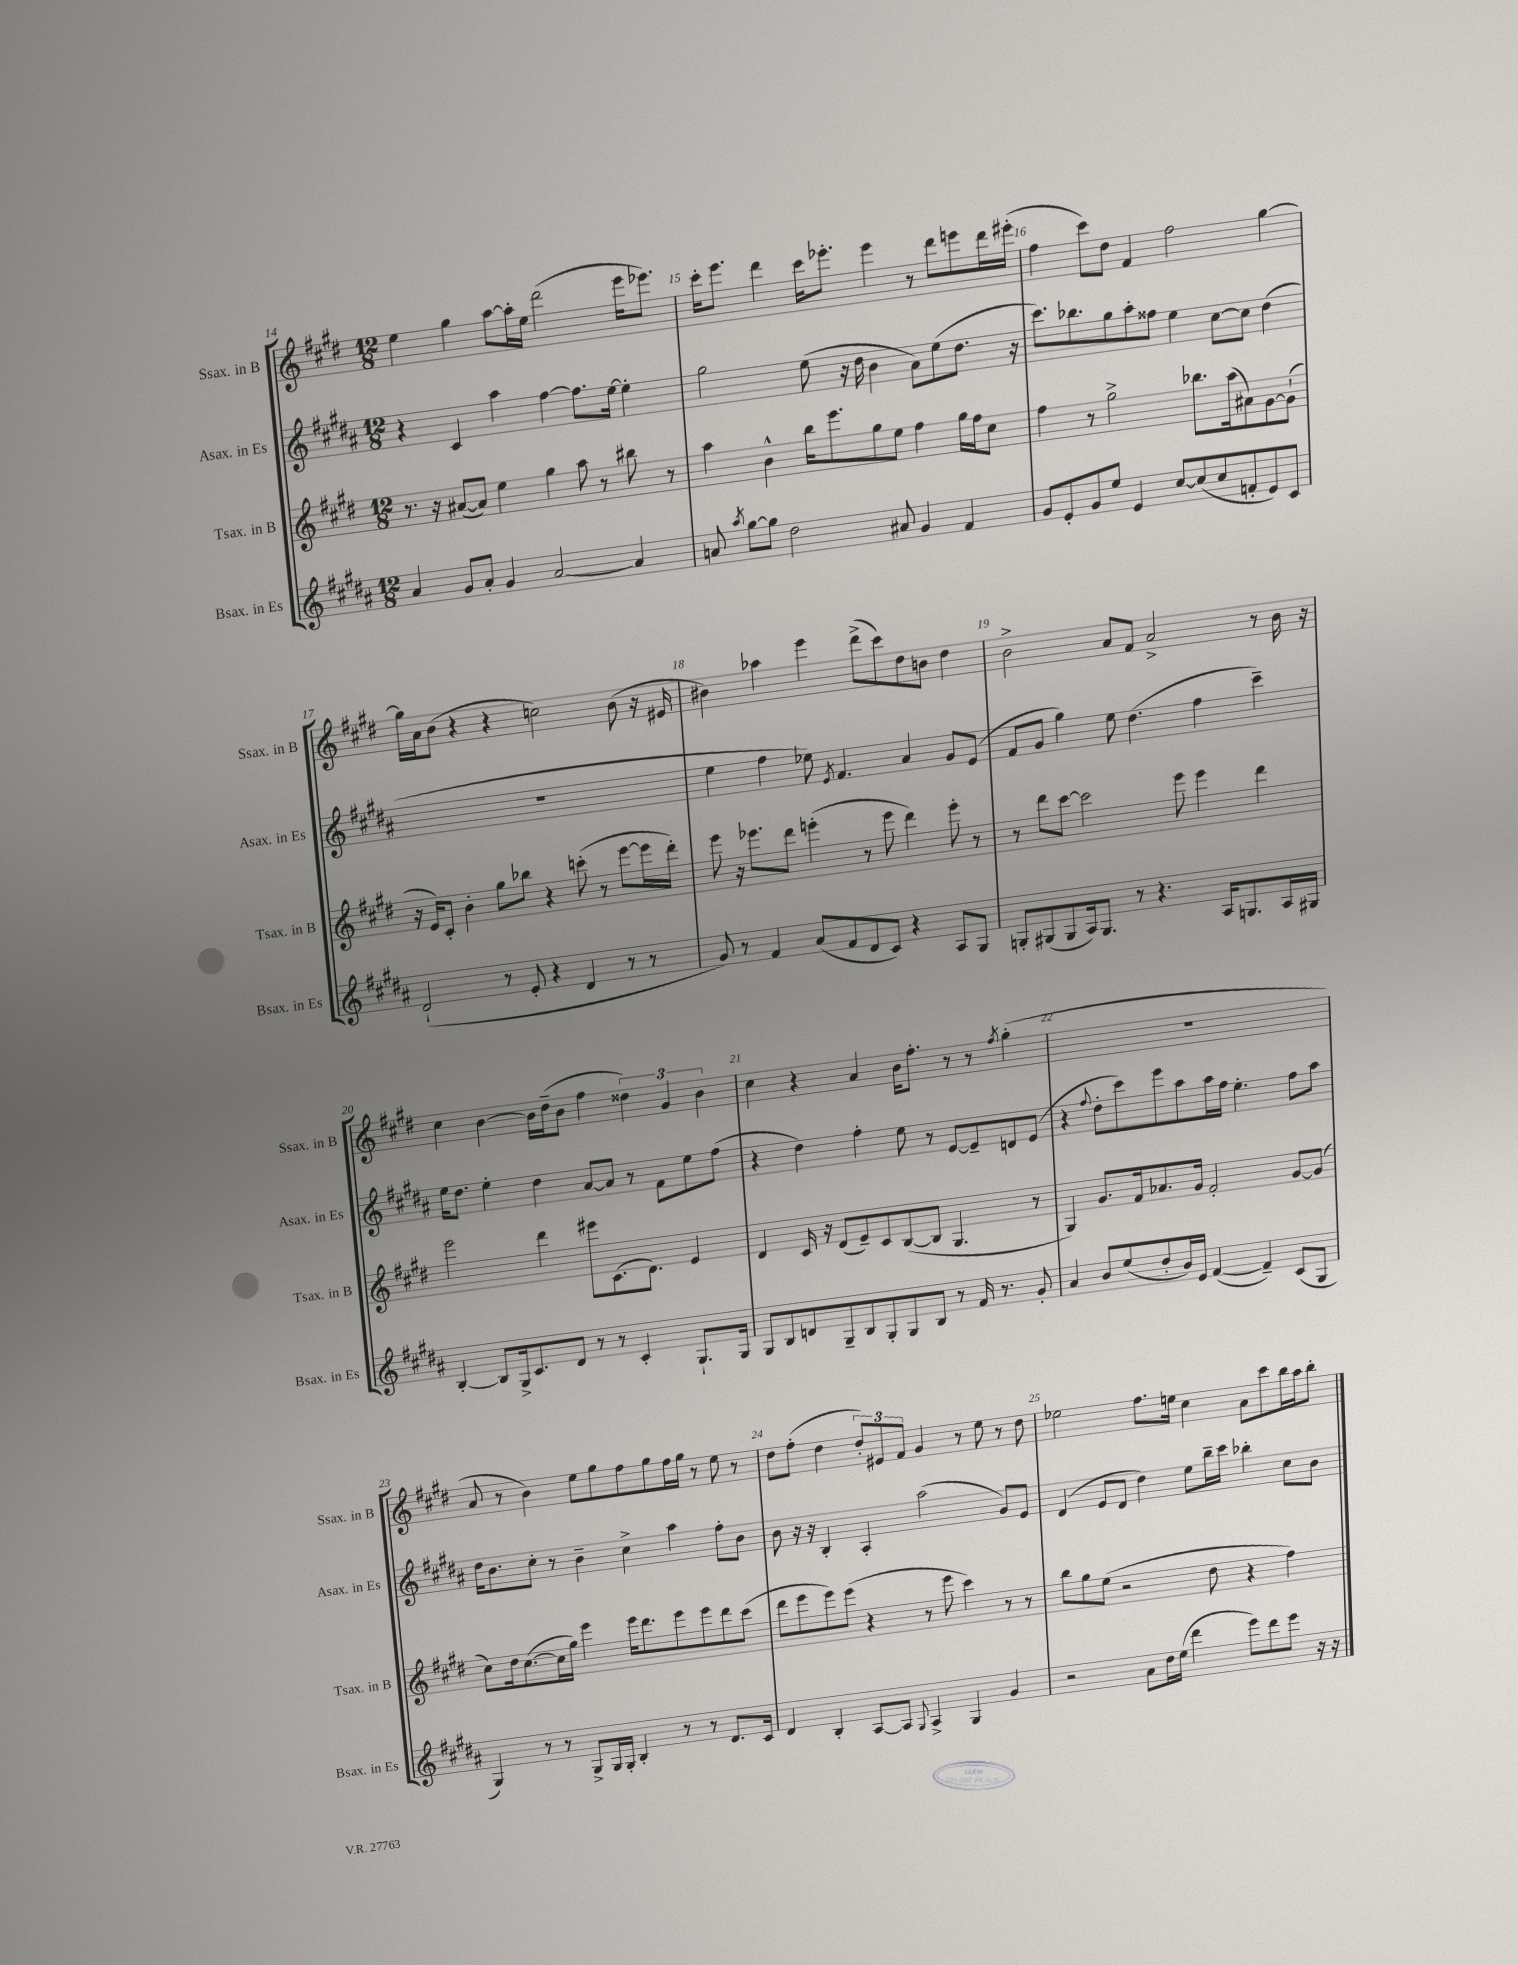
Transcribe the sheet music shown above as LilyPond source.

<<
\new StaffGroup <<
\new Staff = "s0" \with { instrumentName = "Ssax. in B" shortInstrumentName = "Ssax. in B" } {
    \clef treble \key e \major \numericTimeSignature \time 12/8
    \autoBeamOff e''4 gis''4 a''8[~ a''16-. e''16] dis'''2( e'''16[ ees'''8.]) |
    cis'''16[-. e'''8.] dis'''4 cis'''16[ ees'''8.]-. ees'''4 r8 dis'''8[ e'''8 dis'''16 eis'''16]-.( |
    fis''4 cis'''8[) dis''8] fis'4 fis''2 gis''4~ |
    gis''16[ a'16 b'8]( r4 r4 c''2) b'8( r16 eis'16 |
    bis'4) aes''4 e'''4 dis'''8[->( cis'''8) dis''8 b'8] dis''4 |
    b'2-> a'8[ fis'8] a'2-> r8 b'16 r16 |
    cis''4 b'4~ b'16[ dis''16--( b'8] fis''4 \tuplet 3/2 { disis''4) gis'4 b'4 } |
    cis''4 r4 a'4 b'16[ fis''8.]-. r8 r8 \acciaccatura { fis''8 } gis''4-.( |
    R1. |
    a'8 r8 b'4) e''8[ gis''8 fis''8 gis''8 fis''16 gis''16] r8 e''8 r8 |
    dis''8[ fis''8]-.( dis''4 \tuplet 3/2 { dis''8[-.) eis'8 fis'8] } gis'4 r8 e''8 r8 dis''8 |
    ees''2 fis''8.[ e''16] cis''4 a'8[ cis'''8 b''16 a''16 b''8]-. \bar "|." |
}
\new Staff = "s1" \with { instrumentName = "Asax. in Es" shortInstrumentName = "Asax. in Es" } {
    \clef treble \key b \major \numericTimeSignature \time 12/8
    \autoBeamOff r4 cis'4 ais''4 fis''4~ fis''8.[ e''16]~ e''4-. |
    gis''2 e''8( r16 dis''16 b'4 ais'8[) e''8( dis''8.] r16 |
    cis'''8.[) bes''8. gis''8 ais''8-. fisis''8] e''4 cis''8[~ cis''8] dis''4( |
    R1. |
    e''4 fis''4 ees''8) \acciaccatura { e'8 } fis'4. ais'4 gis'8[ e'8]( |
    fis'8[ gis'8] gis''4) e''8 dis''4.( fis''4 cis'''4--) |
    e''16[ dis''8.] e''4-. dis''4 ais'8[~ ais'8] r8 fis'8[ e''8 fis''8]( |
    r4 dis''4) fis''4-. e''8 r8 e'8[~ e'8-- d'8 e'8]( |
    r4 \appoggiatura { fis''8 } dis''8[-. cis'''8) e'''8 ais''8 ais''16 fis''16] e''4.-. fis''8[ ais''8] |
    dis''16[ b'8. cis''8]-. r8 b'4-- cis''4-> ais''4 fis''8[-. b'8] |
    b'8 r16 r16 b4-. ais4-. ais''2( gis'8[) e'8] |
    dis'4( e'8[ dis'8] dis''4) e''8[ b''16-- cis'''16] bes''4-. cis''8[ b'8] \bar "|." |
}
\new Staff = "s2" \with { instrumentName = "Tsax. in B" shortInstrumentName = "Tsax. in B" } {
    \clef treble \key e \major \numericTimeSignature \time 12/8
    \autoBeamOff r8. r16 ais'8[~( ais'8]) e''4 gis''4 a''8 r8 bis''8 r8 |
    a''4 b'4-^ b''16[ e'''8. gis''8 e''8] fis''4 gis''16[ fis''16 cis''8] |
    fis''4 r8 gis''2-> bes''8.[ a''16( ais'8) gis'8~ gis'8]-!( |
    r16 e'16[) cis'8]-. b'4-. gis''8[ bes''8] r4 c'''8-.( r8 e'''8[~ e'''16 dis'''16]-.) |
    e'''8 r16 ees'''8.[ dis'''8] e'''4-.( r8 e'''8 dis'''4) e'''8-. r8 |
    r8 dis'''8[ cis'''8]~ cis'''2 e'''8 e'''4 dis'''4 |
    e'''2 dis'''4 eis'''8[ cis'8.( dis'8.]) e'4 |
    dis'4 cis'16 r16 dis'8[( e'8--) cis'8 b8~( b8] gis4. r8 |
    gis4) gis'8.[ fis'16 aes'8. gis'16] fis'2-. gis'8[~ gis'8]( |
    cis''8[) dis''16 cis''8.~( cis''16 gis''16]) e'''4 e'''16[ dis'''8. e'''8 e'''8 dis'''8 cis'''8]( |
    dis'''8[ e'''8 e'''8) e'''8]( r4 r8 e'''8 cis'''4) r8 r8 |
    b''8[ gis''8 e''8]( r2 dis''8 r4 fis''4) \bar "|." |
}
\new Staff = "s3" \with { instrumentName = "Bsax. in Es" shortInstrumentName = "Bsax. in Es" } {
    \clef treble \key b \major \numericTimeSignature \time 12/8
    \autoBeamOff ais'4 gis'8[ ais'8]-. gis'4 ais'2~ ais'4 |
    a'8 \acciaccatura { ais''8 } gis''8[~ gis''8] dis''2 ais'8 gis'4 fis'4 |
    gis'8[ e'8-. gis'8 e''8] e'4 cis''8[~ cis''8( cis''8 f'8-. e'8) cis'8] |
    dis'2-!( r8 e'8-. r4 dis'4 r8 r8 |
    gis'8) r8 fis'4 ais'8[( fis'8 dis'8 cis'8]) r4 ais8[ gis8] |
    g8[-. gis8( gis8 ais16) gis8.] r8 r4. ais16[ g8. ais16 gis16] |
    b4~-. b8[ gis16-> cis'8. dis'8] r8 r8 cis'4-. gis8.[-! gis16] |
    gis8[ b8 d'8 gis8-- b8 gis8-. gis8 b8] r8 fis'16 r8. gis'8-. |
    ais'4 b'8[ e''8( dis''8-. b'16) e'16] fis'4~( fis'4--) cis'8[( gis8] |
    gis4) r8 r8 gis8[-> gis16 gis16]-. b4-. r8 r8 dis'8.[ cis'16] |
    dis'4 b4-. ais8[~ ais8] \appoggiatura { gis8 } ais4-> gis4 gis'4 |
    r2 ais'8[ dis''16 e''16]( dis'''4 e'''8[) dis'''8 e'''8] r16 r16 \bar "|." |
}
>>
>>
\layout { \context { \Score currentBarNumber = #14 \override BarNumber.break-visibility = ##(#f #t #t) barNumberVisibility = #all-bar-numbers-visible } }
